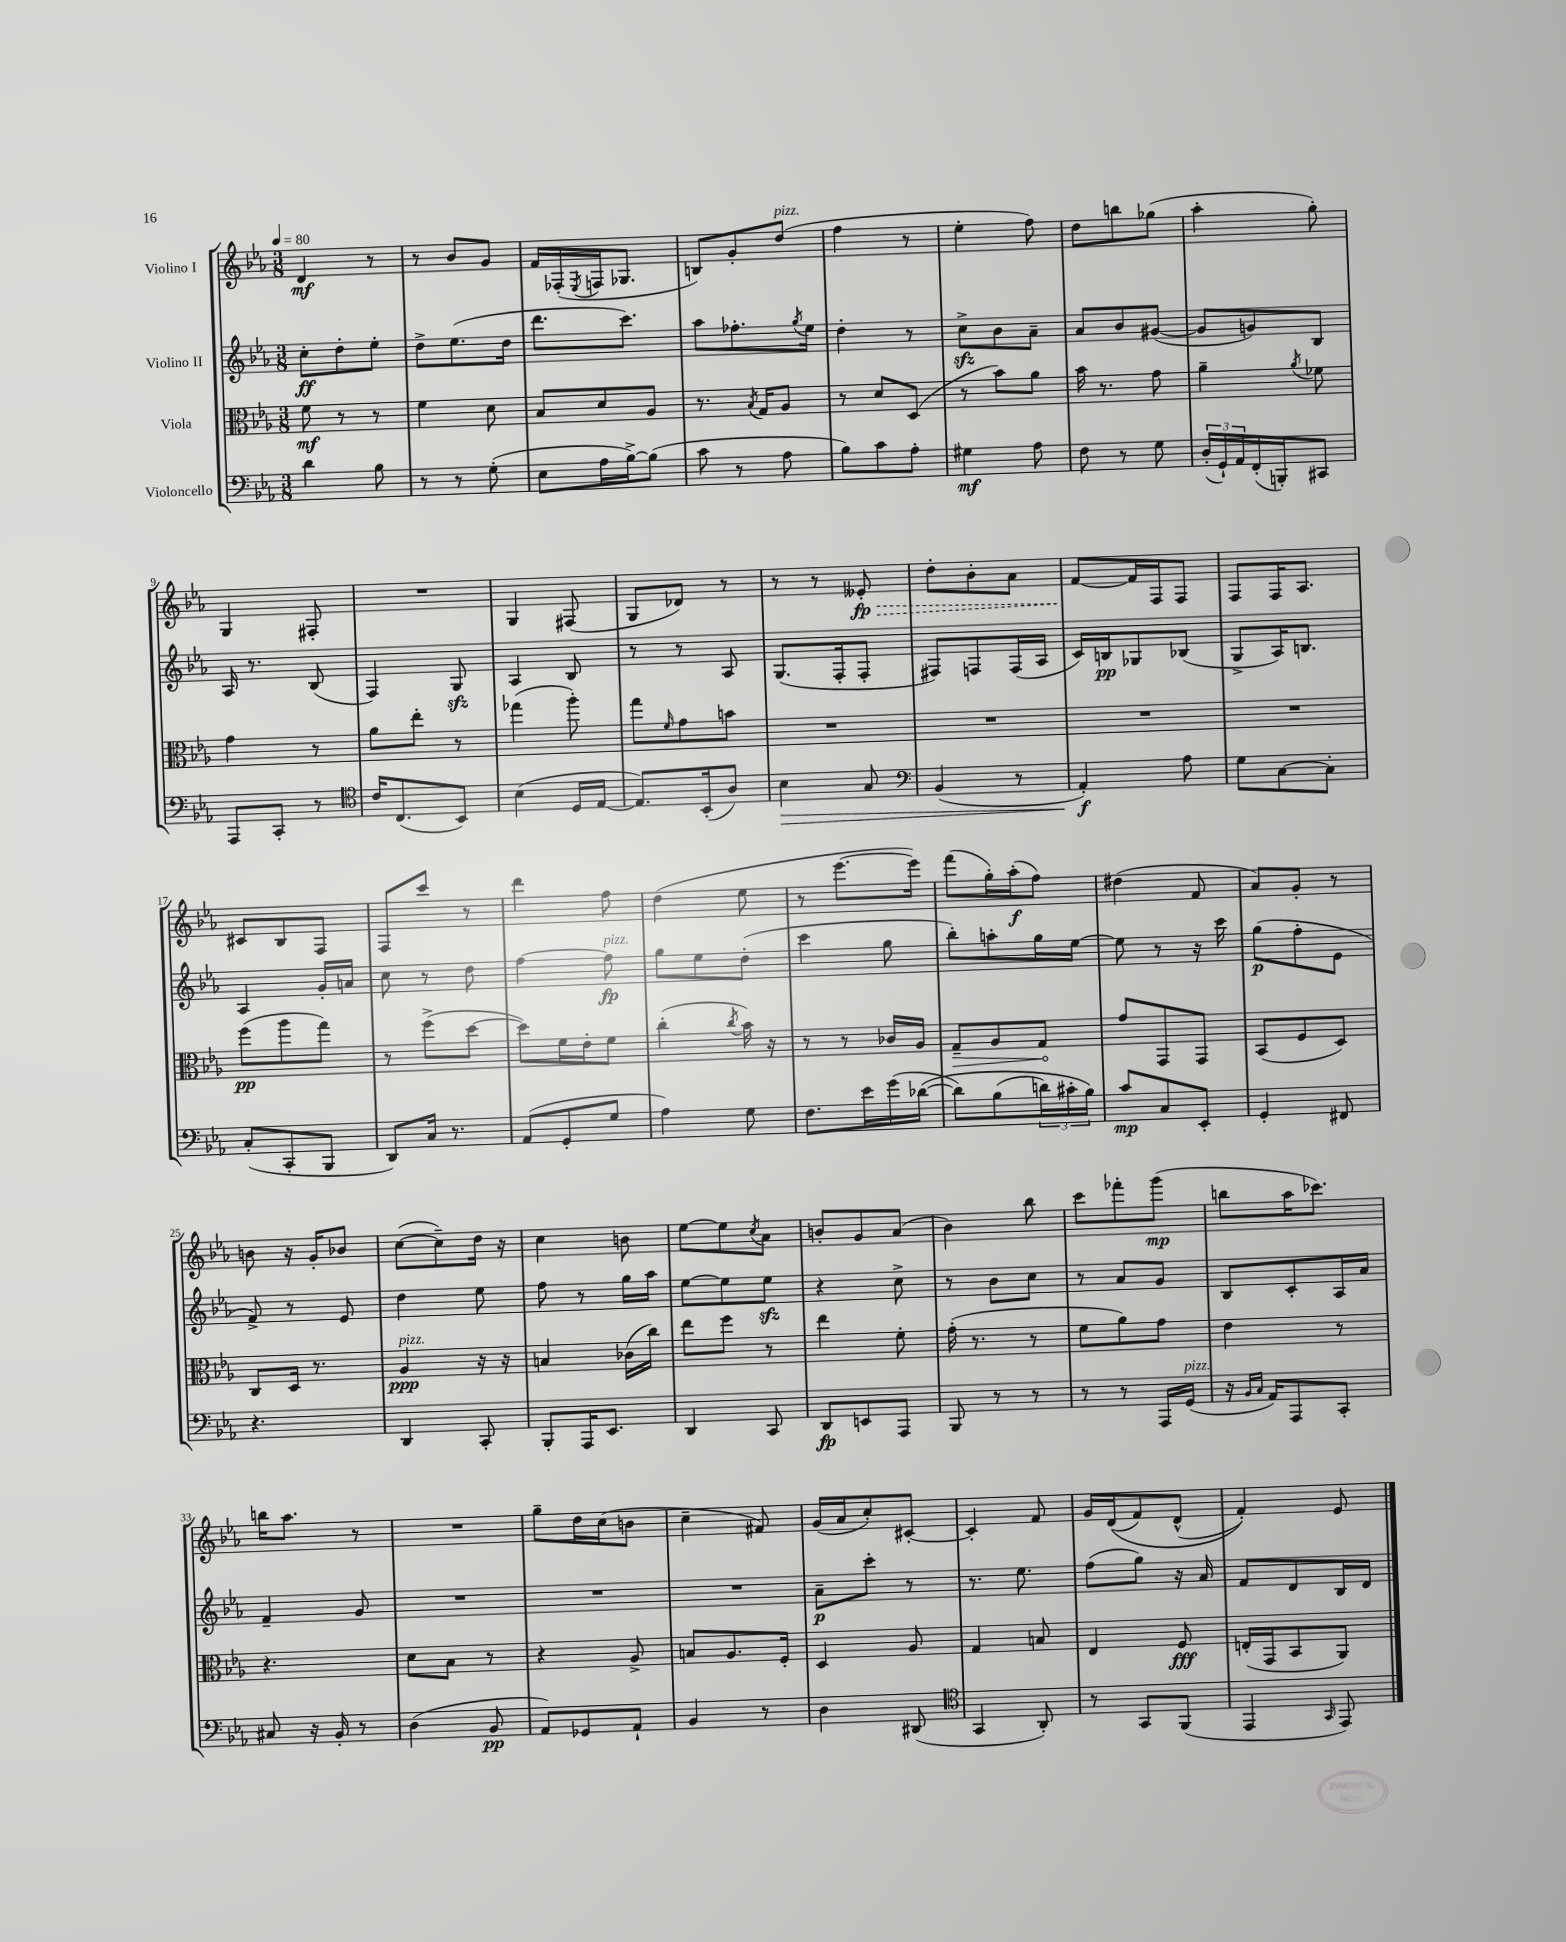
<<
\new StaffGroup <<
\new Staff = "s0" \with { instrumentName = "Violino I" } {
    \clef treble \key ees \major \numericTimeSignature \time 3/8 \tempo 4 = 80
    d'4\mf r8 |
    r8 bes'8 g'8 |
    f'16 fes16-.( \acciaccatura { ees8 } f16 ges8. |
    b8) g'8-. d''8^\markup { \italic "pizz." }( |
    f''4 r8 |
    ees''4-. f''8) |
    d''8 b''8 ges''8( |
    aes''4-. g''8-.) |
    g4 fis8-. |
    R4. |
    g4 fis8( |
    g8 des'8) r8 |
    r8 r8 \once \override Hairpin.style = #'dashed-line eeses'8-.\fp\> |
    d''8-. bes'8-. aes'8 |
    f'8~\! f'16 f16 f8 |
    f8 f16 aes8. |
    cis'8 bes8 f8 |
    f8 c'''8 r8 |
    d'''4 f''8 |
    d''4( ees''8 |
    r8 ees'''8.~ ees'''16) |
    f'''8( g''16-.) aes''16-.\f( f''8) |
    dis''4( f'8 |
    aes'8) g'8-. r8 |
    b'8 r16 g'16-. bes'8 |
    c''8~( c''8--) d''16 r16 |
    c''4 b'8 |
    ees''8~ ees''8 \acciaccatura { c''8 } aes'8 |
    b'8-. g'8 aes'8( |
    bes'4) bes''8 |
    c'''8 fes'''8-. g'''8\mp( |
    b''8 aes''16 ces'''8.) |
    b''16 aes''8. r8 |
    R4. |
    g''8-- d''16 c''16( b'8 |
    c''4-- fis'8) |
    g'16( aes'16 c''8-.) cis'8~-. |
    cis'4-. f'8 |
    g'16 d'16(\( f'8) d'8-^( |
    f'4-.)\) ees'8 \bar "|." |
}
\new Staff = "s1" \with { instrumentName = "Violino II" } {
    \clef treble \key ees \major \numericTimeSignature \time 3/8
    c''8-.\ff d''8-. ees''8-. |
    d''8-> ees''8.( d''16 |
    d'''8. c'''8.) |
    aes''8 fes''8.-. \acciaccatura { g''8 } ees''16 |
    d''4-. r8 |
    c''8->\sfz bes'8 aes'8-- |
    aes'8 bes'8 gis'8~( |
    gis'8 g'8) bes8 |
    aes16 r8. bes8( |
    f4) g8\sfz |
    aes4 bes8 |
    r8 r8 aes8 |
    g8.( f16-. f8-. |
    fis8) f8 f16( aes16 |
    c'16) b16\pp ges8 bes8( |
    g8-> aes16) b8. |
    aes4 g'16-. a'16 |
    c''8 r8 d''8 |
    f''4~ f''8\fp^\markup { \italic "pizz." } |
    g''8 ees''8 d''8-.( |
    c'''4 g''8 |
    bes''8-.) a''8-. g''16 ees''16~ |
    ees''8 r8 r16 c'''16 |
    g''8\p( f''8-. ees'8 |
    f'8->) r8 ees'8 |
    d''4 ees''8 |
    f''8 r8 g''16 aes''16 |
    ees''8~ ees''8 ees''8\sfz |
    r4 c''8-> |
    r8 bes'8 c''8 |
    r8 aes'8 g'8 |
    bes8 c'8-. aes16 aes'16 |
    f'4-- g'8 |
    R4. |
    R4. |
    R4. |
    aes'8--\p c'''8-. r8 |
    r8. ees''8. |
    f''8( g''8) r16 aes'16 |
    f'8 d'8 bes16 d'16 \bar "|." |
}
\new Staff = "s2" \with { instrumentName = "Viola" } {
    \clef alto \key ees \major \numericTimeSignature \time 3/8
    f'8\mf r8 r8 |
    f'4 d'8 |
    bes8 d'8 aes8 |
    r8. \acciaccatura { bes8 } g16 aes8 |
    r8 d'8 d8( |
    r8 bes'8) aes'8 |
    bes'16 r8. g'8 |
    aes'4-- \acciaccatura { aes'8 } fes'8 |
    g'4 r8 |
    aes'8 ees''8-. r8 |
    ges''4( aes''8-.) |
    g''8 \grace { f'16 } g'8 b'8 |
    R4. |
    R4. |
    R4. |
    R4. |
    f''8\pp( aes''8 g''8) |
    r8 f''8->( d''8~ |
    d''8) f'16 ees'16-. f'8 |
    c''4-.( \acciaccatura { c''8 } bes'16) r16 |
    r8 r8 ces'16 aes16 |
    \once \override Hairpin.circled-tip = ##t g8--\> aes8 g8\! |
    g'8 g,8 g,8 |
    bes,8( f8 d8) |
    c8 d16 r8. |
    aes4\ppp^\markup { \italic "pizz." } r16 r16 |
    b4 ces'16( c''16) |
    ees''8 f''8 r8 |
    ees''4 f'8-. |
    g'16-.( r8. r8 |
    f'8 aes'8) g'8 |
    ees'4 r8 |
    r4. |
    d'8 bes8 r8 |
    r4 aes8-> |
    b8 aes8. f16-. |
    d4 aes8 |
    g4 b8 |
    ees4 f8\fff |
    e16-.( g,16 bes,8 aes,8) \bar "|." |
}
\new Staff = "s3" \with { instrumentName = "Violoncello" } {
    \clef bass \key ees \major \numericTimeSignature \time 3/8
    d'4 bes8 |
    r8 r8 g8-.( |
    ees8 aes16 bes16~->) bes8( |
    c'8 r8 aes8 |
    bes8) c'8 aes8-. |
    gis4\mf aes8 |
    f8 r8 g8 |
    \tuplet 3/2 { d16-.( g,16-!) aes,16 } f,16-.( b,,16-.) cis,8 |
    aes,,8 c,8-. r8 |
    \clef tenor c'16 c8.( bes,8) |
    bes4( d16 ees16~ |
    ees8.) bes,16-.( aes8) |
    bes4\> g8 |
    \clef bass bes,4( r8 |
    aes,4-.\f\!) aes8 |
    g8 c8~ c8-. |
    c8-.( c,8-. bes,,8 |
    d,8) c16 r8. |
    aes,8( g,8-. g8 |
    aes4) g8 |
    f8. ees'16 g'16( des'16~\( |
    des'8) bes8( \tuplet 3/2 { d'16) cis'16-. bes16\) } |
    c'8\mp c8 ees,8-. |
    g,4-. fis,8 |
    r4. |
    d,4 c,8-. |
    bes,,8-. aes,,16 ees,8. |
    d,4 c,8 |
    d,8\fp e,8 aes,,8 |
    bes,,8 r8 r8 |
    r8 r8 aes,,16 g,16^\markup { \italic "pizz." }( |
    r16 \grace { bes,16 c16 } aes,16) aes,,8 c,8-. |
    cis8 r16 bes,16-. r8 |
    d4( bes,8\pp |
    aes,8) ges,8 aes,8-! |
    bes,4 r8 |
    d4 dis,8( |
    \clef tenor g,4 aes,8-.) |
    r8 g,8 f,8( |
    ees,4 \grace { g,16 } ees,8) \bar "|." |
}
>>
>>
